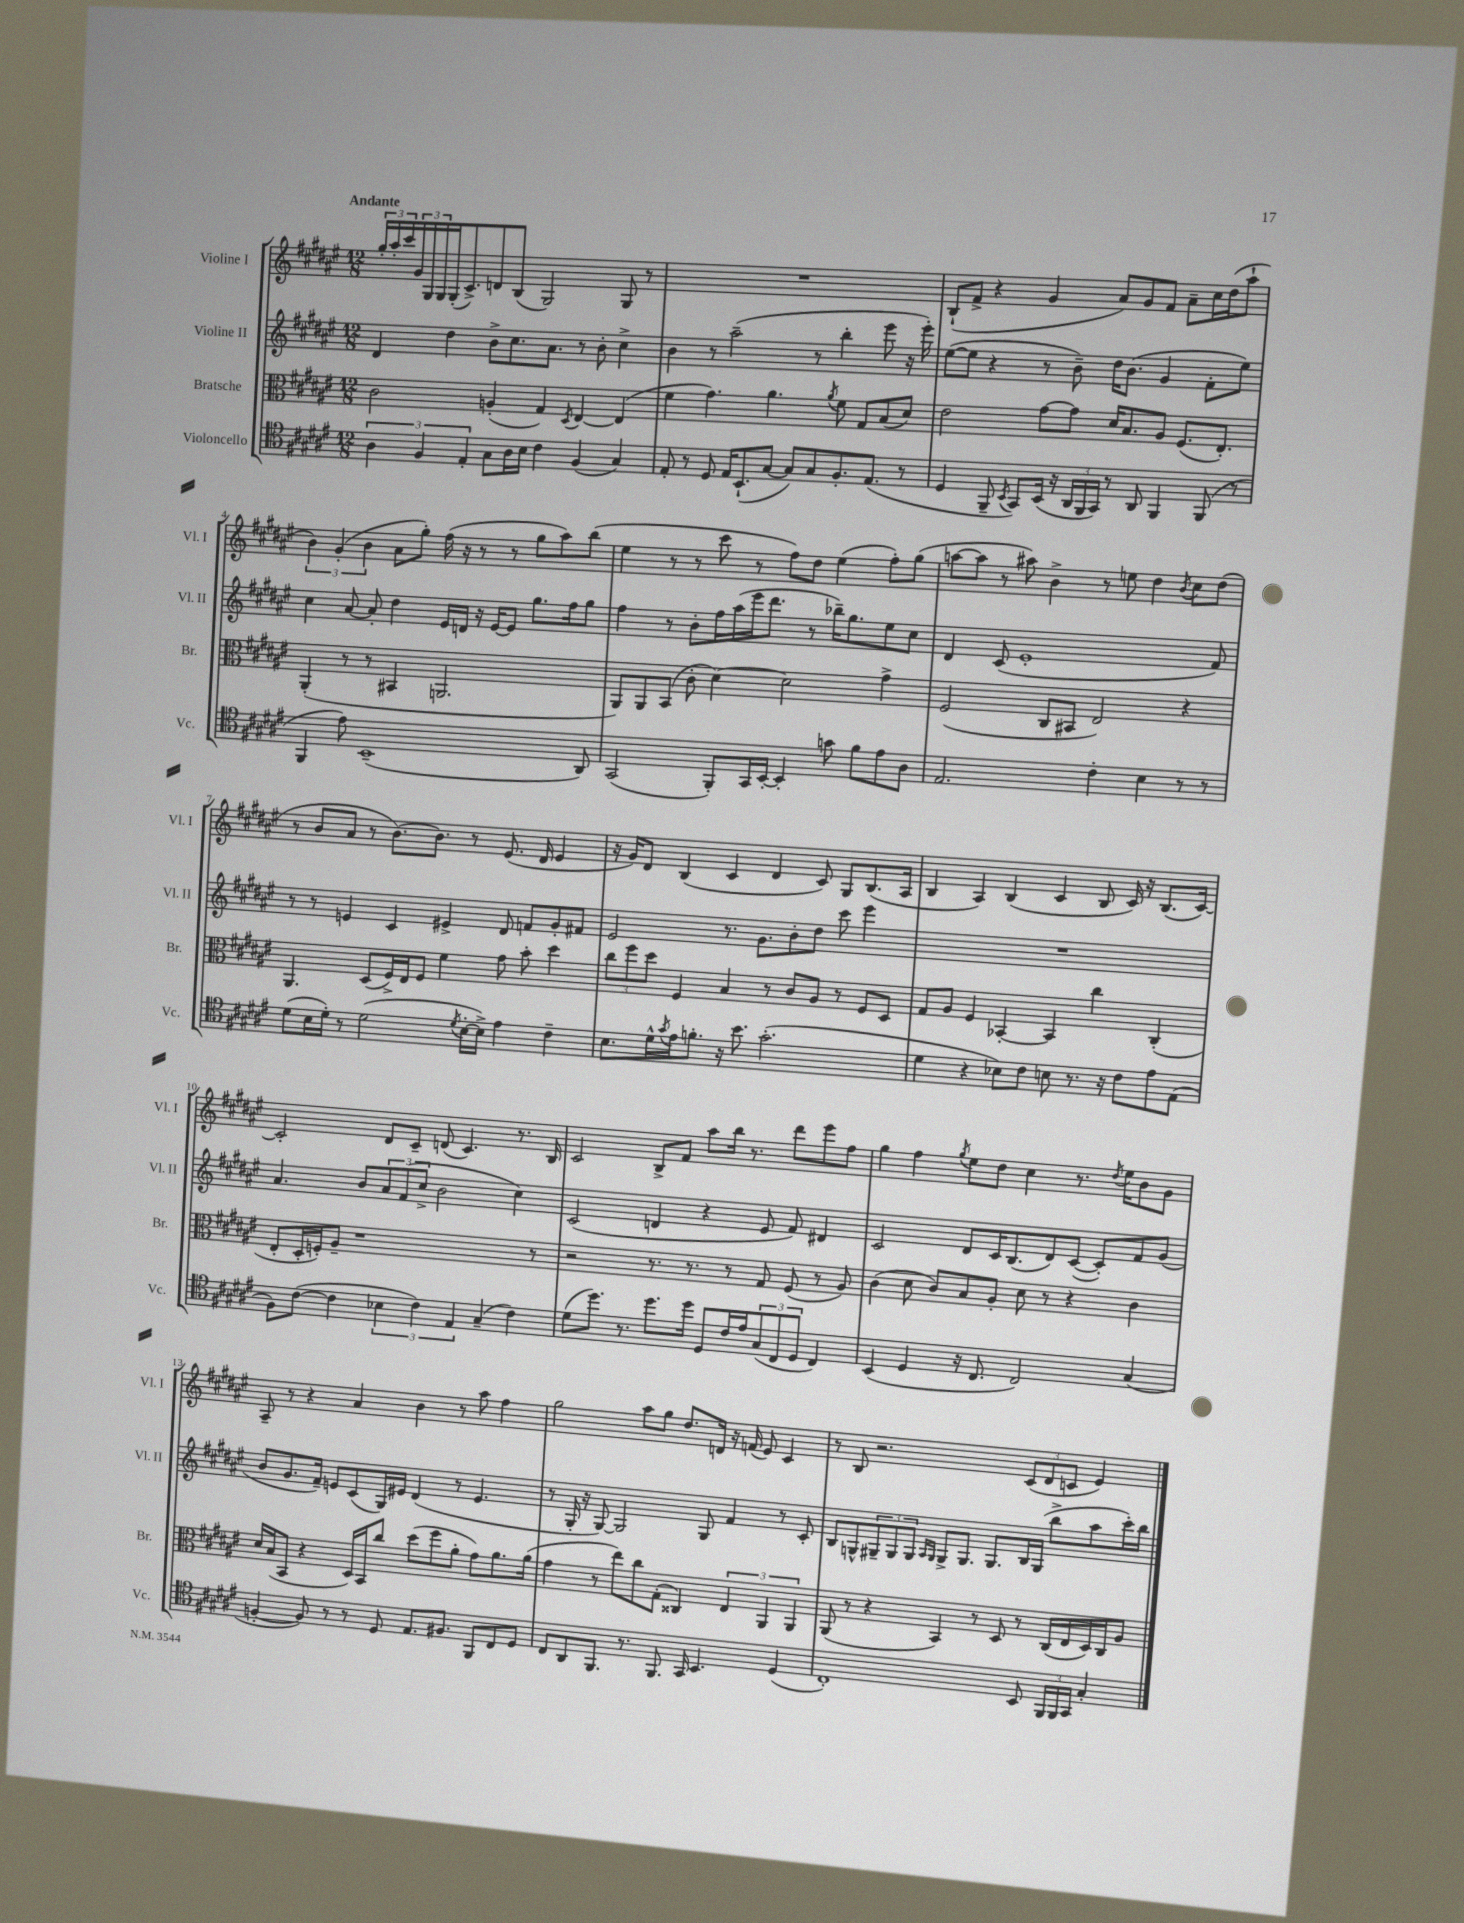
<<
\new StaffGroup <<
\new Staff = "s0" \with { instrumentName = "Violine I" shortInstrumentName = "Vl. I" } {
    \clef treble \key fis \major \numericTimeSignature \time 12/8 \tempo "Andante"
    \tuplet 3/2 { gis''16-. ais''16-. cis'''16 } \tuplet 3/2 { gis'16 gis16 gis16 } gis16-.( cis'8.->) d'8 b8( gis2) gis8 r8 |
    R1. |
    b8-!( fis'8-> r4 gis'4 ais'8) gis'8 fis'8 ais'8-- cis''16 dis''16( ais''8-! |
    \tuplet 3/2 { b'4) gis'4-.( b'4 } ais'8 gis''8-.) fis''16( r16 r8 r8 gis''8 ais''8) b''8( |
    eis''4 r8 r8 cis'''8 r8 fis''8) dis''8 eis''4( fis''8-.) gis''8( |
    a''8~ a''8 r8 ais''8) b'4-> r8 e''8 dis''4 \acciaccatura { b'8 } cis''8 dis''8( |
    r8 b'8 ais'8 r8 b'8.~) b'8. r8 eis'8.( dis'16 eis'4 |
    r16 gis'16) dis'8 b4( cis'4 dis'4 cis'8) gis8 b8.( ais16 |
    b4 ais4) b4( cis'4 b8 cis'16) r16 b8.( cis'16~) |
    cis'2-. dis'8 cis'8-- d'8( cis'4.) r8. b16 |
    cis'2 b8-> fis'8 ais''8 b''16 r8. dis'''8 eis'''8 fis''8 |
    gis''4 fis''4 \acciaccatura { gis''8 } eis''8 dis''8 cis''4 r8. \acciaccatura { dis''8 } eis''16 b'8 gis'8 |
    ais8-- r8 r4 ais'4 b'4 r8 ais''8 fis''4 |
    gis''2 ais''8 gis''8 dis''8. d'16 r16 f'16( eis'8) cis'4 |
    r8 b8 r2. \tuplet 3/2 { cis'8( dis'8 c'8 } eis'4) \bar "|." |
}
\new Staff = "s1" \with { instrumentName = "Violine II" shortInstrumentName = "Vl. II" } {
    \clef treble \key fis \major \numericTimeSignature \time 12/8
    dis'4 dis''4 b'8-> cis''8. ais'8. r8 b'8-. cis''4-> |
    b'4 r8 ais''2--( r8 b''4-. eis'''8 r16 eis'''16-.) |
    eis''8~( eis''8 r4 r8 b'8--) dis''16 b'8.( gis'4 fis'8-. eis''8) |
    cis''4 ais'8~ ais'8-. dis''4 eis'16 d'16 r16 eis'16~ eis'8 gis''8. fis''16 gis''8 |
    fis''4 r8 b'8-. fis''16 ais''16( eis'''16 dis'''8. r8 bes''16--) gis''8. eis''8 cis''8 |
    dis'4 cis'8( eis'1-. fis'8) |
    r8 r8 e'4 cis'4 eis'4-> dis'8 f'8 gis'8-. fis'8 |
    eis'2 r8. gis'8. b'8-. dis''8 cis'''8 eis'''4 |
    R1. |
    ais'4. b'8 \tuplet 3/2 { ais'8 fis'8( cis''8-> } b'2 cis''4) |
    cis'2( d'4 r4 eis'8 fis'8) dis'4 |
    cis'2 dis'8 cis'16 b8.( dis'8) cis'8~( cis'8-.) fis'8 gis'8( |
    b'8 gis'8. fis'16--) e'8 cis'8( gis16) eis'16 dis'4( r8 eis'4. |
    r8 gis16-. r16 gis8~) gis2 gis8 fis'4 r8 cis'8-. |
    b8 g8-^ \tuplet 3/2 { gis8-- gis8 gis8 } \grace { ais16 gis16 } gis8-> gis8. gis8. b16 gis16( b''8-> ais''8 cis'''16-.) b''16 \bar "|." |
}
\new Staff = "s2" \with { instrumentName = "Bratsche" shortInstrumentName = "Br." } {
    \clef alto \key fis \major \numericTimeSignature \time 12/8
    cis'2 a4-.( gis4) \acciaccatura { dis8 } eis4~ eis4( |
    fis'4 gis'4.) ais'4. \acciaccatura { ais'8 } fis'8 gis8 b8( dis'8) |
    eis'2 gis'8~ gis'8 dis'16 b8. ais8 fis8.( eis8.-.) |
    ais,4-.( r8 r8 bis,4 a,2. |
    ais,8) ais,8 b,8( cis'8-. dis'4~) dis'2 gis'4-> |
    fis2( cis8 bis,8 eis2) r4 |
    ais,4. dis8( fis16->) eis16 fis8 fis'4 gis'8 b'8-. dis''4 |
    \tuplet 3/2 { cis''8 fis''8 dis''8 } fis4 b4 r8 cis'8 ais8 r8 fis8 dis8 |
    gis8 ais8 fis4 bes,4~-. bes,4 cis''4 cis4-.( |
    eis8-. dis16-. f16-.) ais8-- r1 r8 |
    r2 r8. r8. r8 gis8 fis8( r8 ais8) |
    cis'4( dis'8 cis'8) b8 ais8-. dis'8 r8 r4 cis'4 |
    dis'16 b16( b,8 r4 dis16) b,16 cis''8 dis''8( fis''8 ais'8-. gis'8) ais'8. ais'16( |
    gis'4 r8 eis''8) cis''8 gis8-.( cisis4) \tuplet 3/2 { eis4 ais,4 ais,4 } |
    ais,8( r8 r4 b,4) r8 dis8 r8 cis16( eis16 dis16) cis16 ais8 \bar "|." |
}
\new Staff = "s3" \with { instrumentName = "Violoncello" shortInstrumentName = "Vc." } {
    \clef tenor \key fis \major \numericTimeSignature \time 12/8
    \tuplet 3/2 { ais4 fis4 eis4-. } gis8 ais16 b16 cis'4 fis4( gis4) |
    eis8-. r8 dis8 eis16 b,8.-!( gis8~ gis8) gis8 fis8.-. eis8.( r8 |
    dis4 fis,8-- \acciaccatura { b,8 } gis,8) b,16( r16 \tuplet 3/2 { ais,16 fis,16 gis,16) } r8 ais,8 fis,4 fis,8( r8 |
    fis,4 eis'8) b,1--( ais,8) |
    gis,2( fis,8-.) gis,16 b,16~-. b,4-. g'8 fis'8 eis'8 ais8 |
    eis2. cis'4-. b4 r8 r8 |
    dis'8( b16 dis'16-.) r8 dis'2( \acciaccatura { dis'8 } b16~-. b16->) eis'4 cis'4-- |
    b8. dis'16-^ \acciaccatura { gis'8 } eis'16 f'8.-. r16 b'8. gis'2.-.( |
    dis'4 r4 bes8) cis'8 b8 r8. r16 cis'8 eis'8 eis8( |
    fis8) cis'8~( cis'4 \tuplet 3/2 { bes4 cis'4) eis4 } gis4--( cis'4) |
    dis'8( dis''8.) r8. dis''8. dis''16 dis8 cis'16 eis'16 \tuplet 3/2 { gis8( cis8 dis8 } cis4) |
    b,4( dis4 r16 cis8. cis2) gis4( |
    f4~-. f8) r8 r8 dis8 eis8. fis8. fis,8 cis8 dis8 |
    cis8 ais,8 fis,8. r8. fis,8. gis,16 b,4. dis4( |
    cis1-.) b,8 \tuplet 3/2 { fis,16 fis,16 gis,16 } gis4-. \bar "|." |
}
>>
>>
